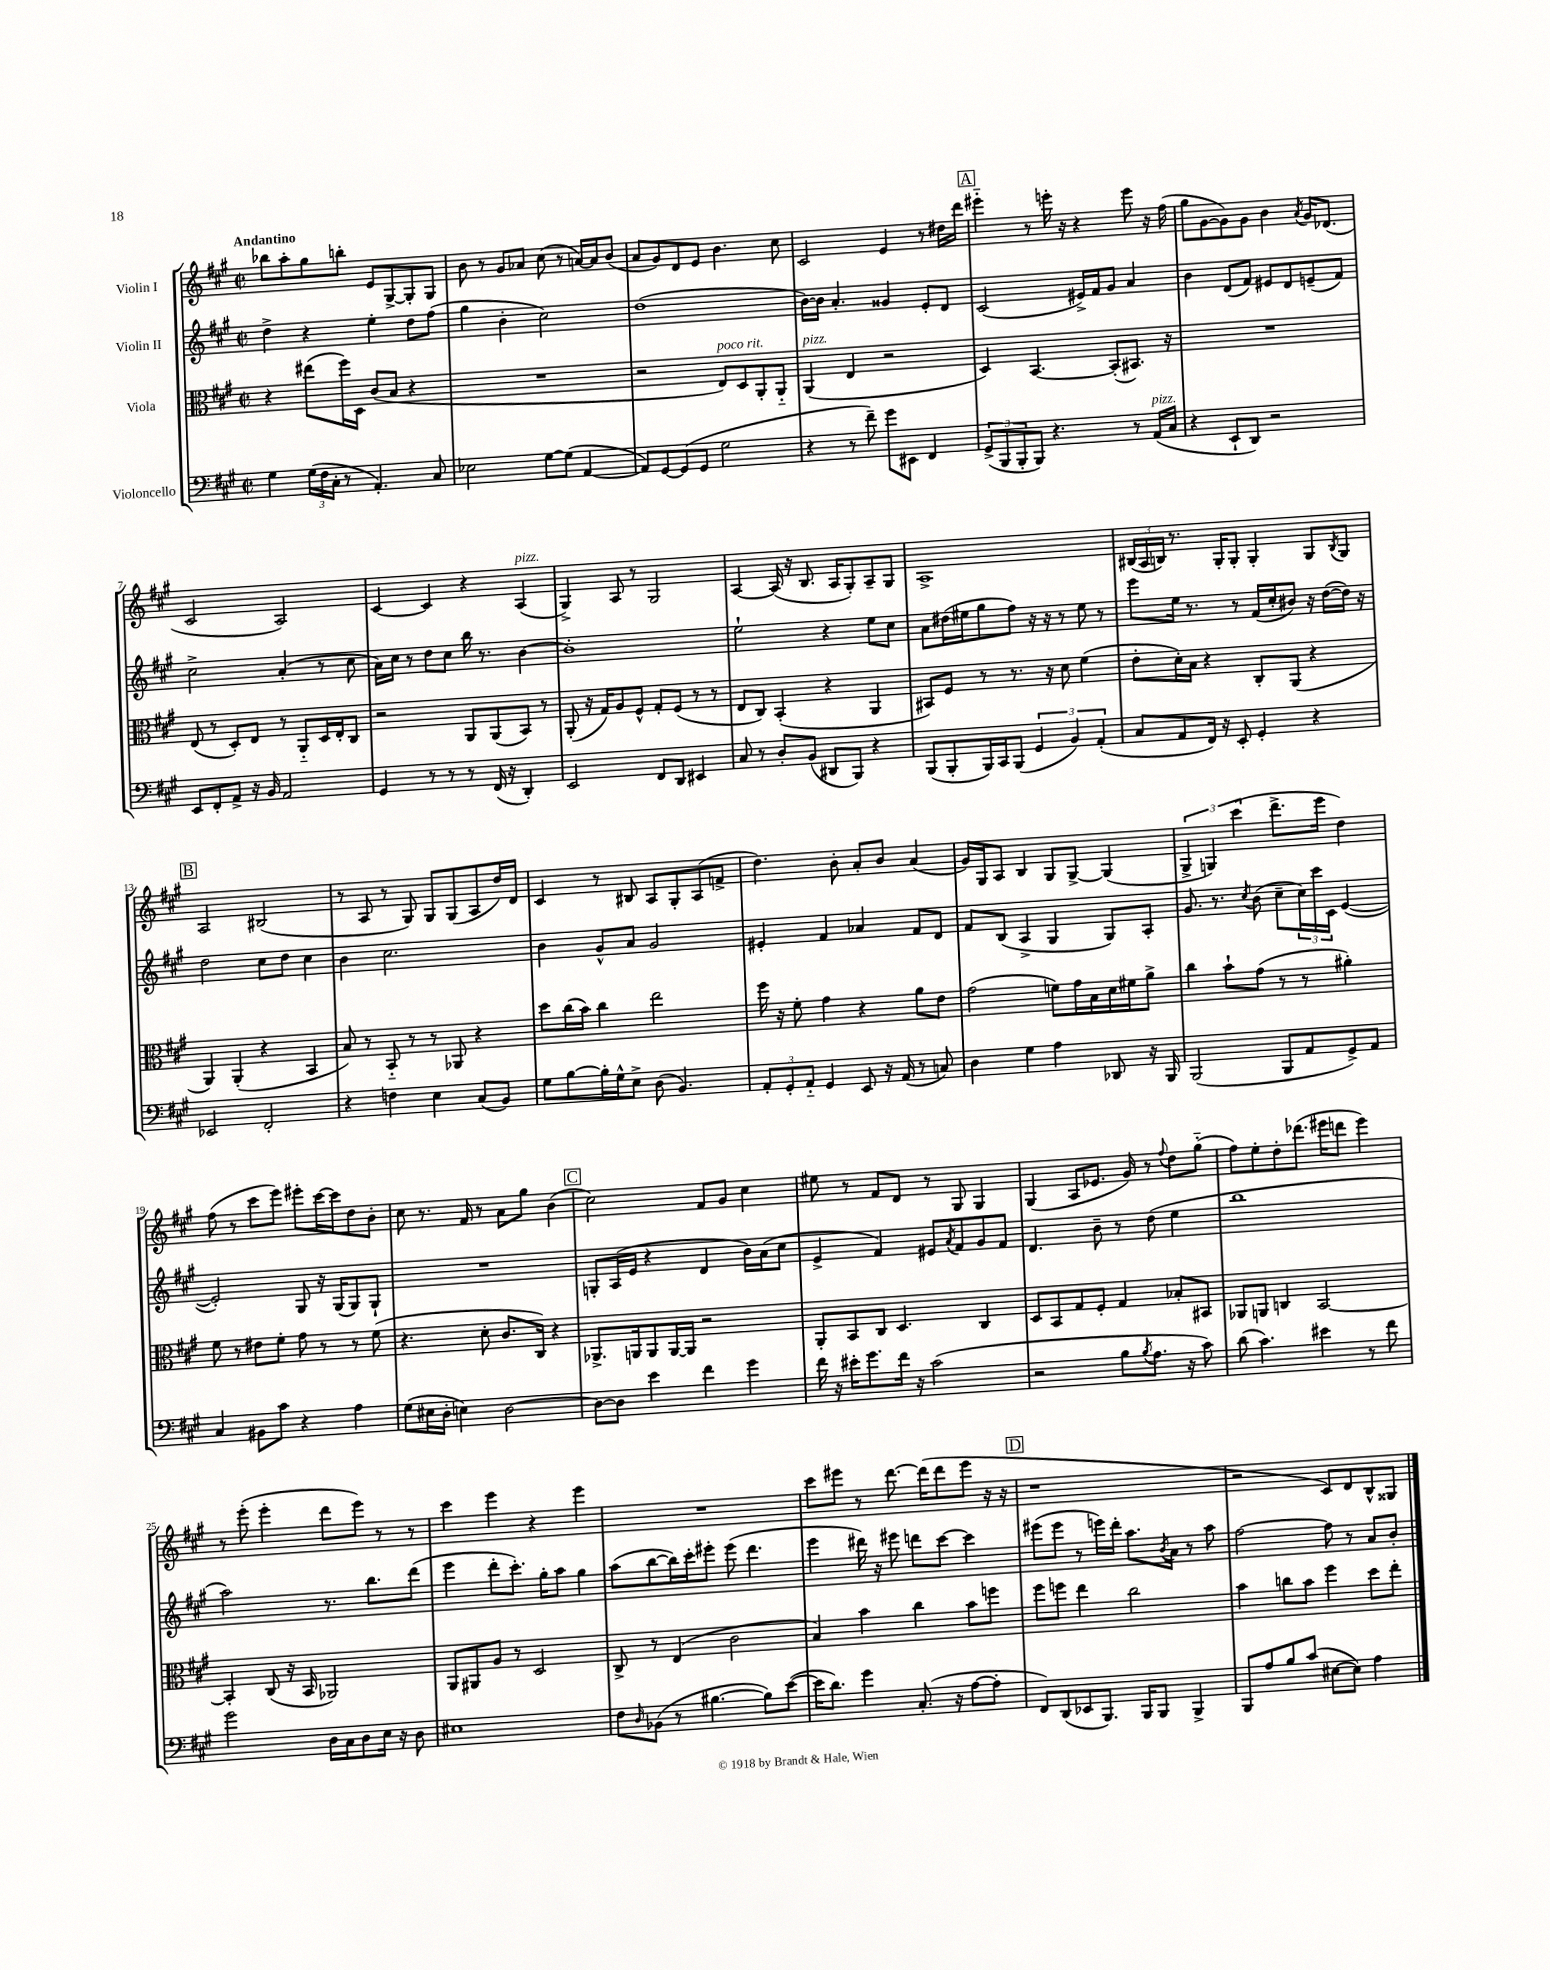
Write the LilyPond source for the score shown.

<<
\new StaffGroup <<
\new Staff = "s0" \with { instrumentName = "Violin I" } {
    \clef treble \key a \major \defaultTimeSignature \time 2/2 \tempo "Andantino"
    bes''8 a''8-. gis''8 b''8-. e'8 gis8~-> gis8-. gis8 |
    b'8 r8 gis'8 aes'8 cis''8( r8 a'16~) a'16 b'8( |
    a'8 gis'8) d'8 e'8 b'4. cis''8 |
    cis'2 e'4 r8 dis''16 d'''16 |
    \mark \markup { \box "A" } eis'''4-_ r8 e'''16-. r16 r4 e'''8 r16 fis''16( |
    gis''8 gis'8~ gis'8) gis'8 b'4 \acciaccatura { a'8 } gis'16 des'8.( |
    cis'2 a2) |
    cis'4~ cis'4 r4 a4^\markup { \italic "pizz." }( |
    gis4->) a8 r8 gis2 |
    a4~ a16( r16 b8. a16 gis8-.) a8-- gis8 |
    a1-> |
    \tuplet 3/2 { bis16( a16 b16) } r8. gis16-. gis8-. gis4-. gis8 \acciaccatura { b8 } gis8 |
    \mark \markup { \box "B" } a2 bis2( |
    r8 a8 r8 gis8) gis8 gis8( a8 d''16) d'16 |
    cis'4 r8 bis8 a8 gis8-. a8( f'8-> |
    d''4.) b'8-. a'8-. b'8 a'4( |
    gis'16) gis16 a8 b4 gis8 gis8~-> gis4( |
    \tuplet 3/2 { gis4-> g4) cis'''4( } d'''8.-> e'''16 d''4) |
    fis''8( r8 cis'''8 e'''8) eis'''8-. cis'''16~ cis'''16 d''8 b'8-. |
    cis''8 r8. fis'16 r8 a'8 gis''8 b'4( |
    \mark \markup { \box "C" } cis''2) fis'8 gis'8 cis''4 |
    eis''8 r8 fis'8 d'8 r8 gis8 gis4 |
    gis4( a8 ees'8. gis'16) r8 \appoggiatura { fis''8 } d''8 gis''8-_( |
    fis''8) e''8-. d''8-. des'''8.( eis'''16 d'''8 eis'''4) |
    r8 e'''8-.( e'''4-. d'''8 e'''8) r8 r8 |
    cis'''4 e'''4 r4 e'''4 |
    R1 |
    cis'''8 eis'''8 r8 d'''8.~ d'''16( d'''8 eis'''8 r16 r16 |
    \mark \markup { \box "D" } r1 |
    r2 cis'8) d'8 b8-^ gisis8 \bar "|." |
}
\new Staff = "s1" \with { instrumentName = "Violin II" } {
    \clef treble \key a \major \defaultTimeSignature \time 2/2
    d''4-> r4 e''4-. d''8 fis''8( |
    gis''4 b'4-. cis''2) |
    d''1( |
    b'16~) b'16 a'4.-. gisis'4 e'8-. d'8 |
    \mark \markup { \box "A" } cis'2( eis'16->) fis'16 gis'8 a'4 |
    b'4 d'8( fis'8) eis'8 d'8 e'8--( fis'8) |
    cis''2-> a'4-.( r8 cis''8 |
    a'16) cis''16 r8 d''8 cis''8 b''16 r8. b'4~ |
    b'1-. |
    e''2-! r4 e''8 cis''8 |
    a'8 dis''16( eis''16 gis''8 fis''8) r16 r16 r8 eis''8 r8 |
    e'''8 e''16 r8. r8 fis'16( cis''16-. bis'8) r16 d''16~( d''16) r16 |
    \mark \markup { \box "B" } d''2 cis''8 d''8 cis''4 |
    b'4 cis''2. |
    b'4 gis'8-^ a'8 gis'2 |
    eis'4-. fis'4 aes'4 fis'8 d'8 |
    fis'8 b8( a4-> gis4 gis8) a8-. |
    gis'8. r8. \acciaccatura { cis''8 } b'8( cis''8-- \tuplet 3/2 { cis''16) cis'''16 cis'16 } e'4~( |
    e'2-.) gis8 r16 gis16( gis8) gis8-! |
    R1 |
    \mark \markup { \box "C" } g8-. a16( e'16 r4 d'4 b'16) a'16( cis''8 |
    e'4-> fis'4) eis'8 \acciaccatura { a'8 } fis'8 gis'8 fis'8 |
    d'4. b'8-- r8 d''8( e''4 |
    b''1 |
    a''2) r8. b''8. d'''8( |
    e'''4 d'''8-. cis'''8.-.) gis''16-. a''8 gis''4 |
    a''8( b''8~ b''16) cis'''16-. eis'''8-. eis'''8( d'''4. |
    e'''4 dis'''16) r16 eis'''8 d'''8 cis'''8~ cis'''4 |
    \mark \markup { \box "D" } eis'''8( eis'''8 r8 e'''16) d'''16-. a''8. \acciaccatura { b'8 } a'16 r8 a''8 |
    fis''2~ fis''8 r8 a'8 b'8-. \bar "|." |
}
\new Staff = "s2" \with { instrumentName = "Viola" } {
    \clef alto \key a \major \defaultTimeSignature \time 2/2
    r4 eis''8( fis''16) d16 cis'8( b8 r4 |
    R1 |
    r2 e8^\markup { \italic "poco rit." }) d8 a,8-. a,8-_ |
    a,4^\markup { \italic "pizz." }( e4 r2 |
    \mark \markup { \box "A" } d4) b,4.~ b,8-.( bis,8.) r16 |
    R1 |
    e8( r8 d8-.) e8 r8 a,8-_ d16 e16-. cis8 |
    r2 a,8 a,8( b,8) r8 |
    a,8-.( r16 gis16) a8 fis8-^ gis8-. fis8( r8 r8 |
    e8 cis8) b,4-.( r4 a,4 |
    bis,8) fis8 r8 r8. r16 d'8 fis'4( |
    e'8-. d'16-.) b16 r4 cis8-. a,8( r4 |
    \mark \markup { \box "B" } a,4) a,4-.( r4 b,4 |
    b8) r8 b,8-_ r8 r8 aes,8 r4 |
    d''8 cis''16( b'16) cis''4 e''2 |
    fis''16 r16 fis'8-. gis'4 r4 a'8 e'8 |
    gis'2( f'8) gis'16 b16 d'16 fis'16 a'8-> |
    cis''4 b'8-! gis'8( r8 r8 ais'4-.) |
    fis'8 r8 eis'8 fis'8-. gis'8 r8 r8 fis'8( |
    r4. d'8-. cis'8. cis16) r4 |
    \mark \markup { \box "C" } aes,8.-> a,16 a,8 a,16~ a,16 r2 |
    a,8-. b,8 cis8 d4. cis4 |
    d8 b,8 gis8 fis8-. gis4 bes8-. bis,8 |
    aes,8 a,8 c4 b,2~ |
    b,4-. cis8( r16 b,16 aes,2) |
    a,8 ais,8 a8 r8 d2 |
    cis8-> r8 e4( cis'2 |
    b4) b'4 cis''4 b'8 f''8 |
    \mark \markup { \box "D" } fis''8 f''8 e''4 cis''2 |
    b'4 c''8 b'8 fis''4 d''8 e''8-. \bar "|." |
}
\new Staff = "s3" \with { instrumentName = "Violoncello" } {
    \clef bass \key a \major \defaultTimeSignature \time 2/2
    gis4 \tuplet 3/2 { gis16( fis16 cis16-. } r8 a,4.-.) cis8 |
    ees2 gis8~ gis8( a,4~ |
    a,8) gis,8~ gis,8( gis,8 gis2 |
    r4 r8 fis'8--) gis'8 eis,8 fis,4 |
    \mark \markup { \box "A" } \tuplet 3/2 { gis,8->( b,,8 b,,8-. } b,,8) r4. r8 a,16^\markup { \italic "pizz." }( cis16 |
    r4 e,8-! d,8) r2 |
    e,8 fis,8-. a,8-> r16 b,16 a,2 |
    gis,4 r8 r8 r8 fis,16( r16 d,4-.) |
    e,2 fis,8 d,8 eis,4 |
    cis8 r8 d8-. b,8( dis,8 b,,8) r4 |
    b,,8( b,,8-. b,,16) cis,16 b,,8( \tuplet 3/2 { gis,4 b,4) a,4-.( } |
    cis8 a,8 fis,16) r16 e,8-. gis,4-. r4 |
    \mark \markup { \box "B" } ees,2 fis,2-. |
    r4 f4 e4 cis8( b,8) |
    gis8 b8~ b16-. gis16-^ e8-> d8( b,4.) |
    \tuplet 3/2 { a,8-. gis,8-. a,8-_ } gis,4 e,8 r16 a,16( r8 c8) |
    d4 gis4 a4 des,8 r16 b,,16 |
    b,,2( b,,8 a,8 gis,8->) a,8 |
    cis4 bis,8 cis'8 r4 a4 |
    gis8( eis16 d16-. e4) d2~ |
    \mark \markup { \box "C" } d8~ d8 e'4 fis'4 gis'4 |
    fis'16 r16 eis'16-. gis'8. fis'16 r16 cis'2( |
    r2 b8 \acciaccatura { b8 } a8. r16 cis'8) |
    d'8( cis'4.) eis'4 r8 fis'8 |
    gis'2 d16 cis16 d8 e16 r16 d8 |
    eis1 |
    fis8 \grace { d16 } bes,8( r8 bis4.~ bis8) e'8~( |
    e'16 d'8.) gis'4 cis8.-.( r16 a8~ a8-. |
    \mark \markup { \box "D" } fis,8) d,8( ees,8 b,,8.) b,,16 b,,8 b,,4-> |
    b,,8 a8 b8 cis'8( eis8~ eis8) a4 \bar "|." |
}
>>
>>
